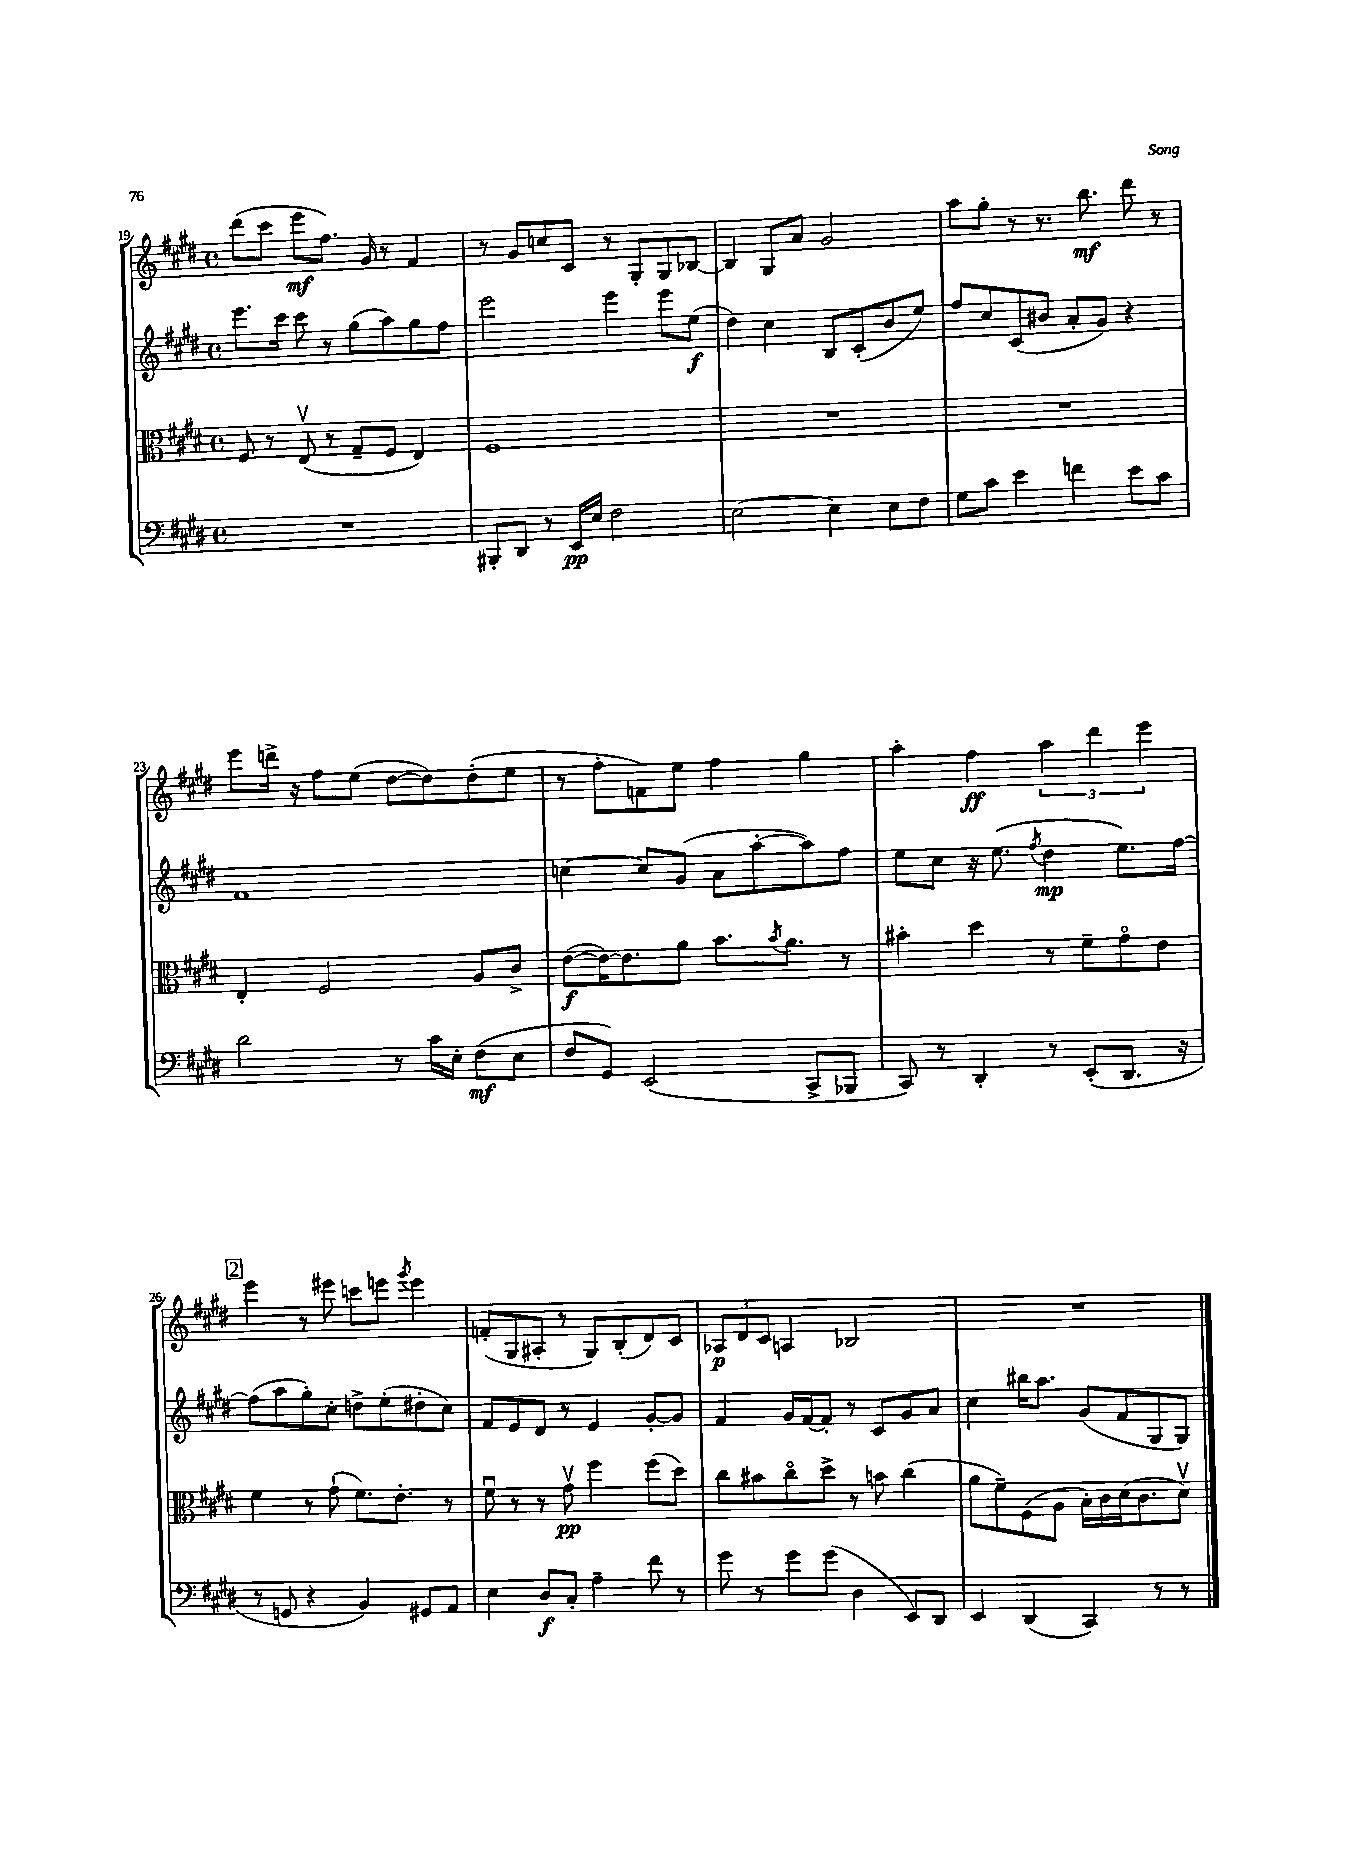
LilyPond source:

<<
\new StaffGroup <<
\new Staff = "s0" {
    \clef treble \key e \major \defaultTimeSignature \time 4/4
    dis'''8( cis'''8 e'''8\mf fis''8.) gis'16 r8 fis'4 |
    r8 gis'8 c''8 cis'8 r8 gis8-. gis8 bes8~ |
    bes4 gis8 a'8 gis'2 |
    a''8 gis''8-. r8 r8. b''8.\mf dis'''8 r8 |
    e'''8 d'''16-> r16 fis''8 e''8( dis''8~ dis''8) dis''8-.( e''8 |
    r8 fis''8-. f'8) e''8 fis''4 gis''4 |
    a''4-. fis''4\ff \tuplet 3/2 { a''4 dis'''4 e'''4 } |
    \mark \markup { \box "2" } e'''4 r8 eis'''8 c'''8 e'''8 \acciaccatura { gis'''8 } e'''4 |
    f'8-.( gis8 ais8-. r8 gis8) b8-.( dis'8) cis'8 |
    \tuplet 3/2 { aes8\p dis'8 cis'8 } a4 bes2 |
    R1 \bar "|." |
}
\new Staff = "s1" {
    \clef treble \key e \major \defaultTimeSignature \time 4/4
    e'''8. cis'''16 cis'''8 r8 gis''8( a''8) gis''8 fis''8 |
    e'''2 e'''4 e'''8 e''8\f( |
    dis''4) cis''4 b8 cis'8-.( b'8 e''8) |
    fis''8 cis''8 cis'8( bis'8 a'8-. gis'8) r4 |
    fis'1 |
    c''4~ c''8 gis'8( a'8 a''8~-. a''8) fis''8 |
    e''8 cis''8 r16 e''8.( \acciaccatura { fis''8 } dis''4\mp e''8.) fis''16~ |
    \mark \markup { \box "2" } fis''8( a''8 gis''8-.) cis''8-. d''8-> e''8-.( dis''8-. cis''8) |
    fis'8 e'8 dis'8 r8 e'4 gis'8~-. gis'8 |
    fis'4 gis'16 fis'16~ fis'8-. r8 cis'8 gis'8 a'8 |
    cis''4 bis''16 a''8. gis'8( fis'8 gis8 gis8) \bar "|." |
}
\new Staff = "s2" {
    \clef alto \key e \major \defaultTimeSignature \time 4/4
    fis8 r8 e8\upbow( r8 gis8-- fis8 e4) |
    fis1 |
    R1 |
    R1 |
    e4-. fis2 a8 cis'8-> |
    e'8~\f( e'16~) e'8. a'8 b'8. \acciaccatura { b'8 } a'8. r8 |
    bis'4-. dis''4 r8 fis'8-- gis'8\flageolet e'8 |
    \mark \markup { \box "2" } fis'4 r8 gis'8-!( fis'8.) e'8.-. r8 |
    fis'8\downbow r8 r8 gis'8\upbow\pp fis''4 fis''8( dis''8) |
    cis''8 bis'8 cis''8\flageolet dis''8-> r8 b'8 cis''4( |
    a'8 fis'8--) fis8( a8 b16-.) cis'16 dis'16( cis'8. dis'8\upbow) \bar "|." |
}
\new Staff = "s3" {
    \clef bass \key e \major \defaultTimeSignature \time 4/4
    R1 |
    bis,,8-. dis,8 r8 e,16\pp e16 fis2 |
    e2~ e4 e8 fis8 |
    gis8 cis'8 e'4 f'4 e'8 cis'8 |
    dis'2 r8 cis'16 e16-. fis8\mf( e8 |
    fis8 gis,8) e,2( cis,8-> bes,,8 |
    cis,8) r8 dis,4-. r8 e,8-.( dis,8. r16 |
    \mark \markup { \box "2" } r8 g,8 r4 b,4) gis,8 a,8 |
    e4 dis8\f cis8-. a4-- fis'8 r8 |
    gis'8 r8 gis'8 gis'8( dis4 e,8) dis,8 |
    e,4 dis,4( cis,4) r8 r8 \bar "|." |
}
>>
>>
\layout { \context { \Score currentBarNumber = #19 } }
